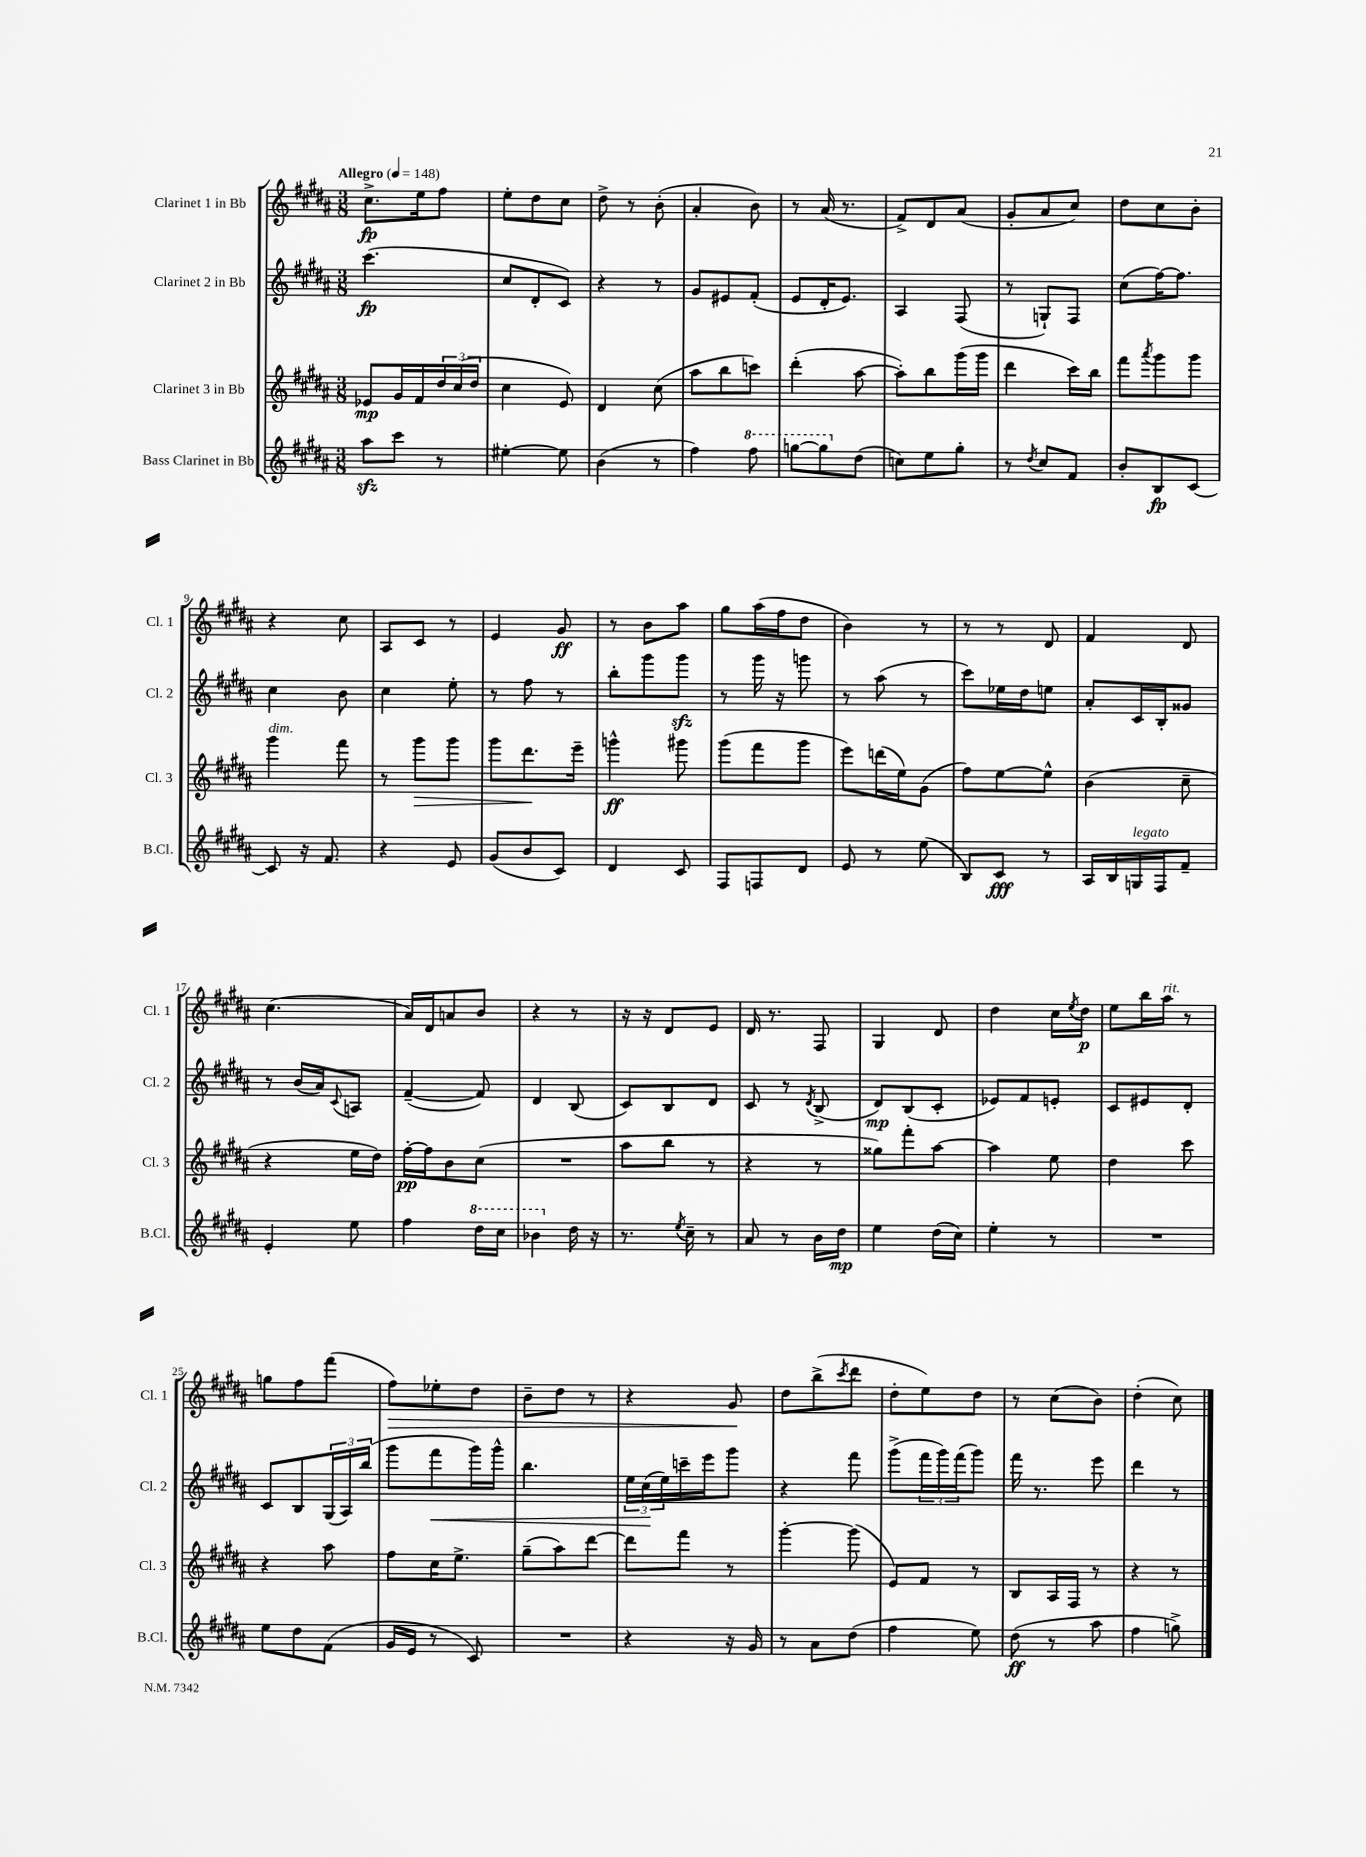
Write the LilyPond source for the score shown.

<<
\new StaffGroup <<
\new Staff = "s0" \with { instrumentName = "Clarinet 1 in Bb" shortInstrumentName = "Cl. 1" } {
    \clef treble \key b \major \numericTimeSignature \time 3/8 \tempo "Allegro" 4 = 148
    cis''8.->\fp e''16 fis''8 |
    e''8-. dis''8 cis''8 |
    dis''8-> r8 b'8-.( |
    ais'4-. b'8) |
    r8 ais'16( r8. |
    fis'8->) dis'8 ais'8( |
    gis'8-. ais'8 cis''8) |
    dis''8 cis''8 b'8-. |
    r4 cis''8 |
    ais8 cis'8 r8 |
    e'4 gis'8\ff |
    r8 b'8 ais''8 |
    gis''8 ais''16( fis''16 dis''8 |
    b'4) r8 |
    r8 r8 dis'8 |
    fis'4 dis'8 |
    cis''4.( |
    ais'16) dis'16 a'8 b'8 |
    r4 r8 |
    r16 r16 dis'8 e'8 |
    dis'16 r8. fis8 |
    gis4 dis'8 |
    dis''4 cis''16 \acciaccatura { e''8 } dis''16\p |
    e''8 b''16 ais''16^\markup { \italic "rit." } r8 |
    g''8 fis''8 fis'''8( |
    fis''8\>) ees''8-. dis''8 |
    b'8-- dis''8 r8 |
    r4 gis'8\! |
    dis''8 b''8->( \acciaccatura { cis'''8 } dis'''8 |
    dis''8-. e''8) dis''8 |
    r8 cis''8( b'8) |
    dis''4-.( cis''8) \bar "|." |
}
\new Staff = "s1" \with { instrumentName = "Clarinet 2 in Bb" shortInstrumentName = "Cl. 2" } {
    \clef treble \key b \major \numericTimeSignature \time 3/8
    cis'''4.\fp( |
    cis''8 dis'8-. cis'8) |
    r4 r8 |
    gis'8 eis'8 fis'8-.( |
    e'8 dis'16-. e'8.) |
    ais4 fis8( |
    r8 g8-!) fis8 |
    cis''8( fis''16~) fis''8. |
    cis''4 b'8 |
    cis''4 e''8-. |
    r8 fis''8 r8 |
    b''8-. gis'''8 gis'''8\sfz |
    r8 gis'''16 r16 g'''8 |
    r8 ais''8( r8 |
    cis'''8) ees''16 dis''16 e''8 |
    ais'8-. cis'16 b16-. gisis'8 |
    r8 b'16( ais'16) \appoggiatura { cis'8 } a8 |
    fis'4~--( fis'8) |
    dis'4 b8( |
    cis'8) b8 dis'8 |
    cis'8 r8 \acciaccatura { dis'8 } b8->( |
    dis'8\mp) b8( cis'8-. |
    ees'8) fis'8 e'8-. |
    cis'8 eis'8 dis'8-. |
    cis'8 b8 \tuplet 3/2 { gis16( ais16) b''16( } |
    gis'''8 fis'''8\< gis'''16) gis'''16-^ |
    b''4. |
    \tuplet 3/2 { e''16 cis''16\!( e''16) } c'''16-- e'''16 gis'''8 |
    r4 fis'''8 |
    gis'''8->( \tuplet 3/2 { fis'''16 gis'''16) fis'''16( } gis'''8) |
    fis'''16 r8. e'''8 |
    dis'''4 r8 \bar "|." |
}
\new Staff = "s2" \with { instrumentName = "Clarinet 3 in Bb" shortInstrumentName = "Cl. 3" } {
    \clef treble \key b \major \numericTimeSignature \time 3/8
    ees'8\mp gis'16 fis'16 \tuplet 3/2 { dis''16 cis''16( dis''16 } |
    cis''4 e'8) |
    dis'4 cis''8( |
    ais''8 b''8 c'''8) |
    dis'''4-.( ais''8~ |
    ais''8-.) b''8 gis'''16( gis'''16 |
    dis'''4 cis'''16) b''16 |
    fis'''8 \acciaccatura { ais'''8 } gis'''8 gis'''8 |
    gis'''4^\markup { \italic "dim." } fis'''8 |
    r8 gis'''8\> gis'''8 |
    gis'''8 dis'''8.\! e'''16-- |
    g'''4-^\ff gis'''8 |
    gis'''8( fis'''8 gis'''8 |
    e'''8) d'''16( e''16) gis'8( |
    fis''8) e''8~ e''8-^ |
    b'4( cis''8-- |
    r4 e''16 dis''16) |
    fis''16~-.\pp fis''16 b'8 cis''8( |
    R4. |
    ais''8 b''8 r8 |
    r4 r8 |
    gisis''8) fis'''8-. ais''8~ |
    ais''4 e''8 |
    dis''4 cis'''8 |
    r4 ais''8 |
    fis''8 cis''16 e''8.-> |
    gis''8--( ais''8) dis'''8~ |
    dis'''8 fis'''8 r8 |
    gis'''4~-. gis'''8( |
    e'8) fis'8 r8 |
    b8 ais16 fis16 r8 |
    r4 r8 \bar "|." |
}
\new Staff = "s3" \with { instrumentName = "Bass Clarinet in Bb" shortInstrumentName = "B.Cl." } {
    \clef treble \key b \major \numericTimeSignature \time 3/8
    ais''8\sfz cis'''8 r8 |
    eis''4~-. eis''8 |
    b'4( r8 |
    fis''4) \ottava #1 fis'''8 |
    g'''8~ g'''8 \ottava #0 dis''8( |
    c''8) e''8 gis''8-. |
    r8 \acciaccatura { dis''8 } cis''8 fis'8 |
    b'8-. b8\fp cis'8~ |
    cis'8 r16 fis'8. |
    r4 e'8 |
    gis'8( b'8 cis'8) |
    dis'4 cis'8 |
    fis8 f8 dis'8 |
    e'8 r8 e''8( |
    b8) cis'8\fff r8 |
    ais16 b16 g16^\markup { \italic "legato" } fis16 fis'8-- |
    e'4-. e''8 |
    fis''4 \ottava #1 dis'''16 cis'''16 |
    bes''4 \ottava #0 dis''16 r16 |
    r8. \acciaccatura { e''8 } cis''16-- r8 |
    ais'8 r8 b'16 dis''16\mp |
    e''4 dis''16( cis''16) |
    e''4-. r8 |
    R4. |
    e''8 dis''8 fis'8( |
    gis'16 e'16 r8 cis'8) |
    R4. |
    r4 r16 gis'16 |
    r8 ais'8 dis''8( |
    fis''4 e''8) |
    dis''8\ff( r8 ais''8 |
    fis''4 g''8->) \bar "|." |
}
>>
>>
